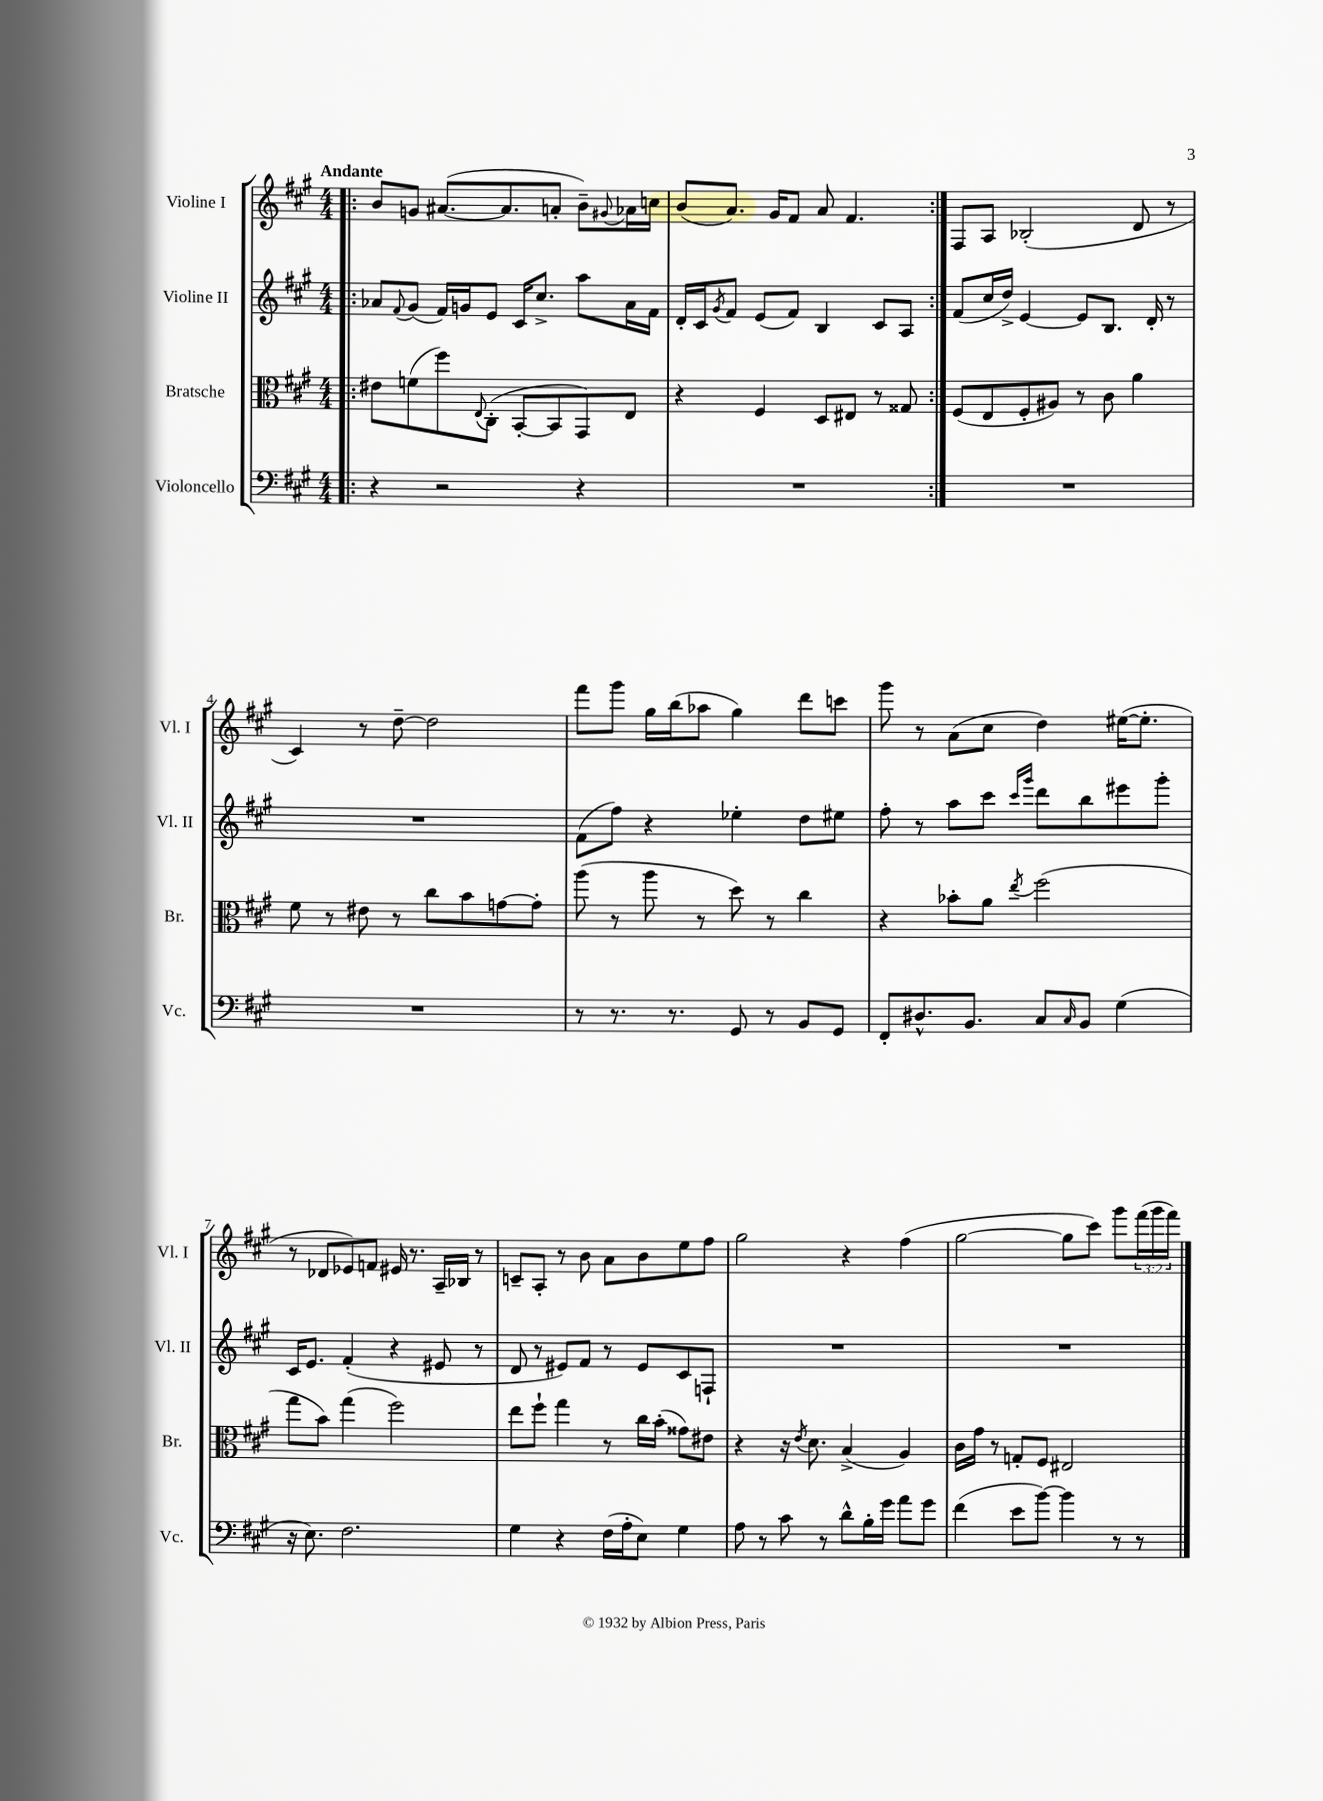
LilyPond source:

<<
\new StaffGroup <<
\new Staff = "s0" \with { instrumentName = "Violine I" shortInstrumentName = "Vl. I" } {
    \clef treble \key a \major \numericTimeSignature \time 4/4 \override Staff.TupletNumber.text = #tuplet-number::calc-fraction-text \tempo "Andante"
    \repeat volta 2 { \bar ".|:" b'8 g'8 ais'8.~( ais'8. a'8-. b'8--) \appoggiatura { gis'8 } aes'16 c''16 |
    b'8( a'8.) gis'16 fis'8 a'8 fis'4. | }
    fis8 a8 bes2-.( d'8 r8 |
    cis'4) r8 d''8~-- d''2 |
    fis'''8 gis'''8 gis''16 b''16( aes''8 gis''4) d'''8 c'''8 |
    gis'''8 r8 a'8( cis''8 d''4) eis''16~( eis''8.-. |
    r8 des'8 ees'8) f'8 eis'16 r8. a16-- bes16 r8 |
    c'8-- a8-. r8 b'8 a'8 b'8 e''8 fis''8 |
    gis''2 r4 fis''4( |
    gis''2~ gis''8 cis'''8) gis'''8 \tuplet 3/2 { fis'''16( gis'''16 fis'''16) } \bar "|." |
}
\new Staff = "s1" \with { instrumentName = "Violine II" shortInstrumentName = "Vl. II" } {
    \clef treble \key a \major \numericTimeSignature \time 4/4
    \repeat volta 2 { \bar ".|:" aes'8 \appoggiatura { fis'8 } gis'8( fis'16) g'16 e'8 cis'16 cis''8.-> a''8 aes'16 fis'16 |
    d'16-. cis'16 \acciaccatura { gis'8 } fis'8 e'8( fis'8) b4 cis'8 a8 | }
    fis'8( cis''16 d''16->) e'4~ e'8 b8. d'16-. r8 |
    R1 |
    fis'8( fis''8) r4 ees''4-. d''8 eis''8 |
    fis''8-. r8 a''8 cis'''8 \grace { cis'''16 gis'''16 } d'''8 b''8 eis'''8 gis'''8-. |
    cis'16 e'8. fis'4-.( r4 eis'8 r8 |
    d'8 r8 eis'8) fis'8 r8 eis'8 cis'8 f8-! |
    R1 |
    R1 \bar "|." |
}
\new Staff = "s2" \with { instrumentName = "Bratsche" shortInstrumentName = "Br." } {
    \clef alto \key a \major \numericTimeSignature \time 4/4
    \repeat volta 2 { \bar ".|:" eis'8 f'8( fis''8) \appoggiatura { e8 } cis8-.( b,8~-. b,8 gis,8) e8 |
    r4 fis4 d8 eis8 r8 gisis8 | }
    fis8( e8 fis8-. ais8) r8 cis'8 a'4 |
    fis'8 r8 eis'8 r8 cis''8 b'8 g'8~ g'8-. |
    a''8( r8 a''8 r8 d''8) r8 cis''4 |
    r4 bes'8-. a'8 \acciaccatura { e''8 } fis''2( |
    gis''8 b'8) gis''4( fis''2) |
    e''8 fis''8-! gis''4 r8 cis''16 b'16-.( gisis'8) eis'8 |
    r4 r16 \acciaccatura { e'8 } d'8. b4->( a4) |
    cis'16 gis'16 r8 g8-. fis8 eis2 \bar "|." |
}
\new Staff = "s3" \with { instrumentName = "Violoncello" shortInstrumentName = "Vc." } {
    \clef bass \key a \major \numericTimeSignature \time 4/4
    \repeat volta 2 { \bar ".|:" r4 r2 r4 |
    R1 | }
    R1 |
    R1 |
    r8 r8. r8. gis,8 r8 b,8 gis,8 |
    fis,8-. dis8.-^ b,8. cis8 \grace { cis16 } b,8 gis4( |
    r16 e8.) fis2. |
    gis4 r4 fis16( a16-. e8) gis4 |
    a8 r8 cis'8 r8 d'8-^ b16-. gis'16 a'8 gis'8 |
    fis'4( e'8 b'8~) b'4 r8 r8 \bar "|." |
}
>>
>>
